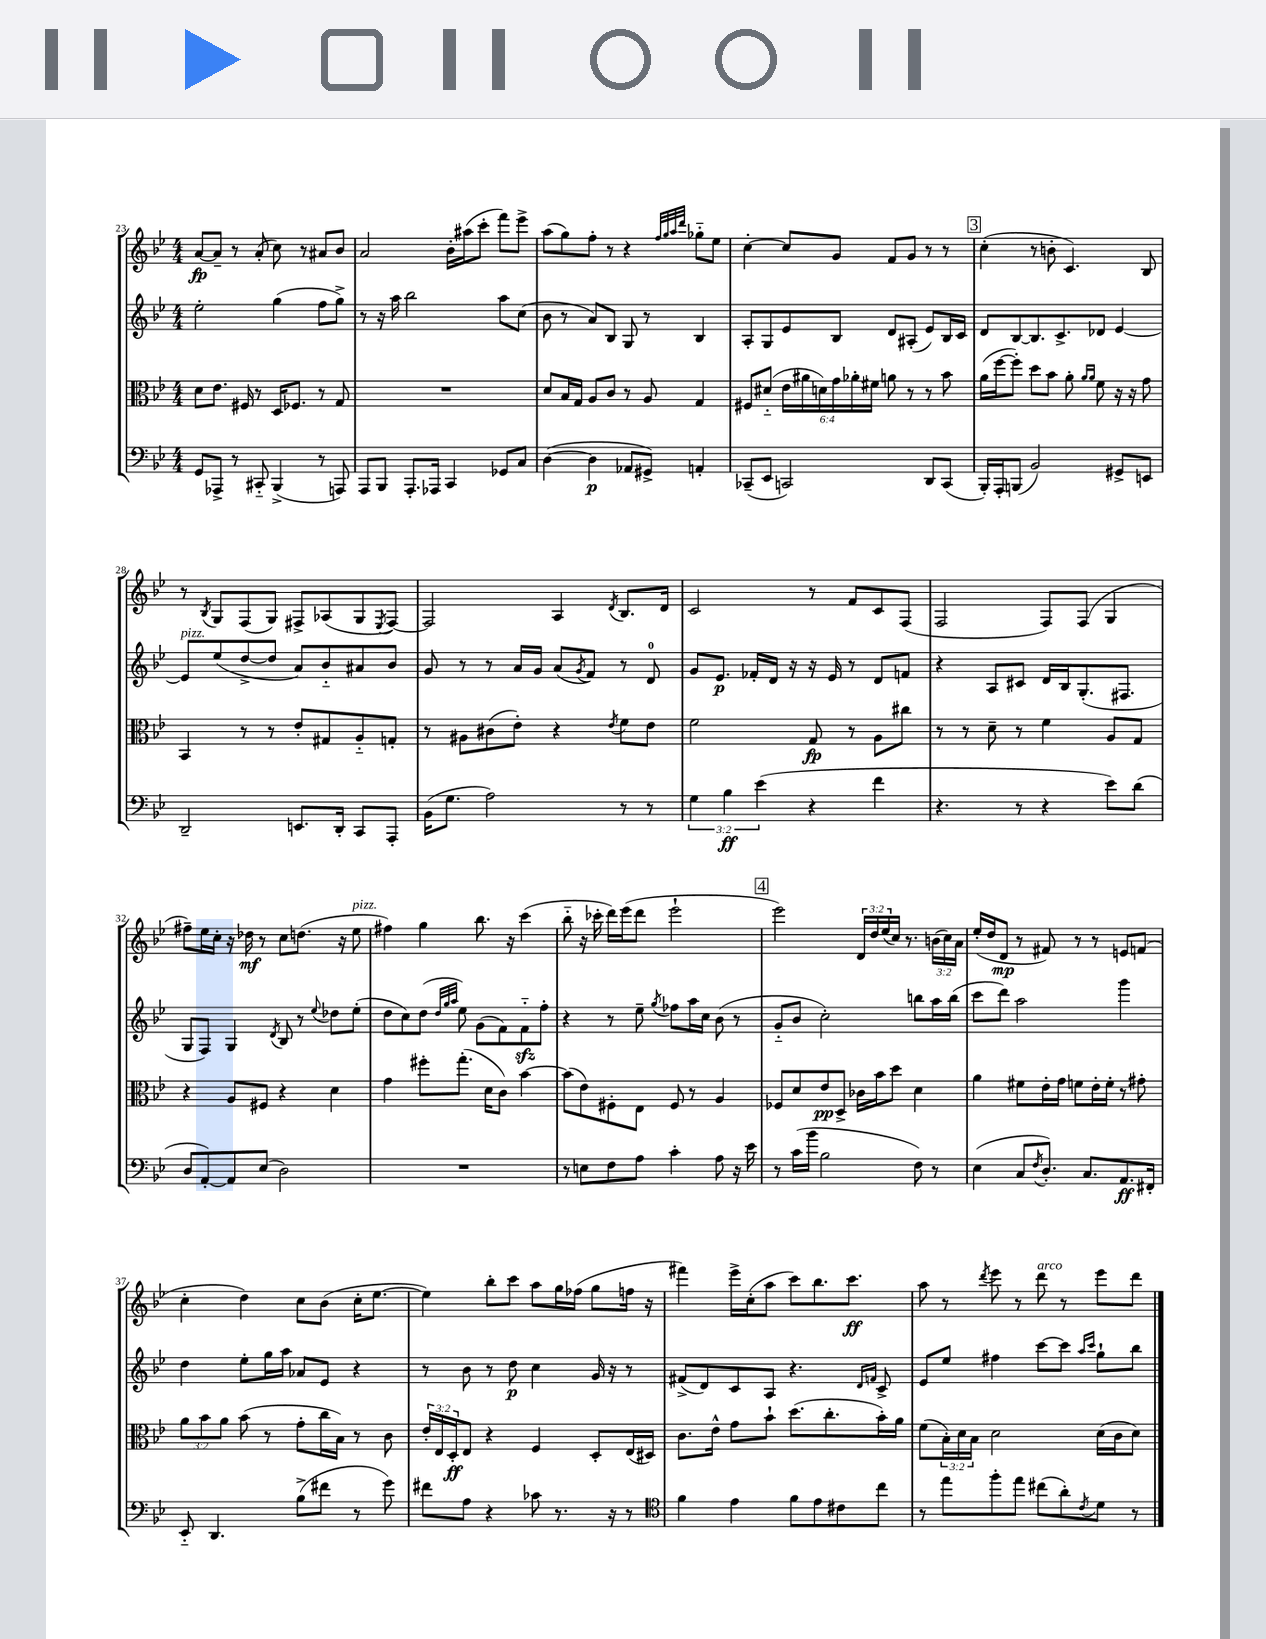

**kern	**dynam	**kern	**dynam	**kern	**dynam	**kern	**dynam
*part4	*part4	*part3	*part3	*part2	*part2	*part1	*part1
*staff4	*staff4	*staff3	*staff3	*staff2	*staff2	*staff1	*staff1
*clefF4	*	*clefC3	*	*clefG2	*	*clefG2	*
*k[b-e-]	*	*k[b-e-]	*	*k[b-e-]	*	*k[b-e-]	*
*M4/4	*	*M4/4	*	*M4/4	*	*M4/4	*
=23	=23	=23	=23	=23	=23	=23	=23
8GG/L	.	8d\L	.	2ee-'\	.	[8a/L	fp
8AAA-X^/J	.	8.e-\J	.	.	.	8a~/J]	.
8r	.	.	.	.	.	8r	.
.	.	16F#X/	.	.	.	.	.
8CC#X/	.	8r	.	.	.	(8a'/	.
(4BBB-^/	.	16D/KL	.	(4gg\	.	8cc\)	.
.	.	8.F-X/J	.	.	.	.	.
.	.	.	.	.	.	8r	.
8r	.	8r	.	8ff\L	.	8a#X/L	.
8AAAn/)	.	8G/	.	8gg^\J)	.	8b-/J	.
=24	=24	=24	=24	=24	=24	=24	=24
8AAA/L	.	1r	.	8r	.	2a/	.
8BBB-/J	.	.	.	16r	.	.	.
.	.	.	.	16aa\	.	.	.
8.AAA'/L	.	.	.	2bb-\	.	.	.
16AAA-X/Jk	.	.	.	.	.	.	.
4CC/	.	.	.	.	.	16b-'\LL	.
.	.	.	.	.	.	(16aa#X\J	.
.	.	.	.	.	.	8ccc'\J	.
8GG-X/L	.	.	.	8aa\L	.	8fff\L)	.
8C/J	.	.	.	(8cc\J	.	8eee-^\J	.
=25	=25	=25	=25	=25	=25	=25	=25
([4D\	.	8d/L	.	8b-\	.	(8aa\L	.
.	.	16B-/L	.	8r	.	8gg\)	.
.	.	16G/JJ	.	.	.	.	.
4D\]	p	8A/L	.	8a/L)	.	8ff'\J	.
.	.	8c/J	.	8B-/J	.	8r	.
8AA-X/L	.	8r	.	8G/	.	4r	.
8GG#X^/J)	.	8A/	.	8r	.	.	.
.	.	.	.	.	.	32qqff/LLL	.
.	.	.	.	.	.	32qqgg/	.
.	.	.	.	.	.	32qqaa/	.
.	.	.	.	.	.	32qqddd/JJJ	.
4AAn'/	.	4G/	.	4B-/	.	8gg-X\L	.
.	.	.	.	.	.	8ee-\J	.
=26	=26	=26	=26	=26	=26	=26	=26
(8CC-X~/L	.	8F#X/L	.	8A'/L	.	[4cc'\	.
8EE-/J	.	(8d#X/J	.	8G/	.	.	.
2CCn/)	.	24e-\LL	.	8e-/	.	8cc/L]	.
.	.	24a#X\	.	.	.	.	.
.	.	24dn\)	.	.	.	.	.
.	.	24g\	.	8B-/J	.	8g/J	.
.	.	24a-X'\	.	.	.	.	.
.	.	24f#X\JJ	.	.	.	.	.
.	.	8an\	.	8d/L	.	8f/L	.
.	.	8r	.	(8A#X'/J	.	8g/J	.
8DD/L	.	8r	.	8e-/L)	.	8r	.
(8CC/J	.	8b-\	.	16B-/L	.	8r	.
.	.	.	.	16c/JJ	.	.	.
!!LO:REH:place=s1:t=3
=27	=27	=27	=27	=27	=27	=27	=27
16BBB-'/LL)	.	(16a\LL	.	8d/L	.	(4cc'\	.
16AAA'/J	.	[16ff\J	.	.	.	.	.
(8BBBn/J	.	8ff'\J])	.	[8B-/	.	.	.
2BB-/)	.	8dd\L	.	8.B-/]	.	8r	.
.	.	8b-\J	.	.	.	8bn'\	.
.	.	.	.	8.c^/	.	.	.
.	.	8a'\	.	.	.	4.c/)	.
.	.	16qqa/LL	.	.	.	.	.
.	.	16qqa/JJ	.	.	.	.	.
.	.	8f\	.	8d-X/J	.	.	.
8GG#X^/L	.	16r	.	[4e-/	.	.	.
.	.	16r	.	.	.	.	.
8EEn/J	.	8g\	.	.	.	8B-/	.
!!LO:LB:g=z
=28	=28	=28	=28	=28	=28	=28	=28
!	!	!	!	!LO:TX:a:i:t=pizz.	!	!	!
2DD~/	.	4BB-/	.	8e-/L]	.	8r	.
.	.	.	.	.	.	8qB-/	.
.	.	.	.	(8ee-/	.	8G/L	.
.	.	8r	.	[8dd^/	.	(8F/	.
.	.	8r	.	8dd/J]	.	8G/J)	.
8.EEn/L	.	8e-'/L	.	8a/L)	.	8F#X^/L	.
.	.	8G#X/	.	8b-/	.	(8A-X/	.
16DD'/Jk	.	.	.	.	.	.	.
8CC/L	.	8A/	.	8a#X/	.	8G/	.
.	.	.	.	.	.	8qE-/	.
8AAA'/J	.	8Gn'/J	.	8b-/J	.	[8F#/J)	.
=29	=29	=29	=29	=29	=29	=29	=29
(16BB-\KL	.	8r	.	8g/	.	2F#/]	.
8.G\J	.	.	.	.	.	.	.
.	.	8A#X\L	.	8r	.	.	.
2A\)	.	(8c#X\	.	8r	.	.	.
.	.	8e-'\J)	.	16a/LL	.	.	.
.	.	.	.	16g/JJ	.	.	.
.	.	4r	.	(8a/L	.	4A/	.
.	.	.	.	8qg/	.	.	.
.	.	.	.	8f/J)	.	.	.
.	.	8qe-/	.	.	.	8qd/	.
8r	.	8f\L	.	8r	.	8.B-/L	.
8r	.	8e-\J	.	8d/	.	.	.
.	.	.	.	.	.	16d/Jk	.
=30	=30	=30	=30	=30	=30	=30	=30
6G\	.	2f\	.	8g/L	.	2c/	.
.	.	.	.	8.e-/J	p	.	.
6B-\	ff	.	.	.	.	.	.
.	.	.	.	16f-X'/LL	.	.	.
(6e-\	.	.	.	.	.	.	.
.	.	.	.	16d/JJ	.	.	.
.	.	.	.	16r	.	.	.
4r	.	8G/	fp	16r	.	8r	.
.	.	.	.	16e-/	.	.	.
.	.	8r	.	8r	.	8f/L	.
4f\	.	8A\L	.	8d/L	.	8c/	.
.	.	8cc#X\J	.	8fn/J	.	(8F/J	.
=31	=31	=31	=31	=31	=31	=31	=31
4.r	.	8r	.	4r	.	2F/	.
.	.	8r	.	.	.	.	.
.	.	8d~\	.	8A/L	.	.	.
8r	.	8r	.	8c#X/J	.	.	.
4r	.	4f\	.	16d/LL	.	8F/L)	.
.	.	.	.	16B-/J	.	.	.
.	.	.	.	(8.G'/	.	(8F/J	.
8e-\L)	.	8A/L	.	.	.	4G/	.
.	.	.	.	8.F#X/J	.	.	.
(8d\J	.	8G/J	.	.	.	.	.
!!LO:LB:g=z
=32	=32	=32	=32	=32	=32	=32	=32
8D/L	.	4r	.	8G/L	.	8ff#X~\L)	.
[8AA'/)	.	.	.	8F/J)	.	16ee-\L	.
.	.	.	.	.	.	16cc'\JJ	.
8AA/]	.	8A/L	.	4G/	.	16r	.
.	.	.	.	.	.	16dd-X\	mf
(8E-/J	.	8F#X/J	.	.	.	8r	.
.	.	.	.	8qd/	.	.	.
2D\)	.	4r	.	8B-/	.	8cc\L	.
.	.	.	.	8r	.	(8.ddn\J	.
.	.	.	.	8qqee-/	.	.	.
.	.	4d\	.	8dd-X\L	.	.	.
.	.	.	.	.	.	16r	.
!	!	!	!	!	!	!LO:TX:a:i:t=pizz.	!
.	.	.	.	(8ee-'\J	.	8ee-\	.
=33	=33	=33	=33	=33	=33	=33	=33
1r	.	4g\	.	8dd\L	.	4ff#X\)	.
.	.	.	.	8cc\)	.	.	.
.	.	8ff#X'\L	.	(8dd\J	.	4gg\	.
.	.	.	.	32qqdd/LLL	.	.	.
.	.	.	.	32qqgg/	.	.	.
.	.	.	.	32qqaa/JJJ	.	.	.
.	.	(8.gg'\J	.	8ee-\)	.	.	.
.	.	.	.	(8g\L	.	8.bb-\	.
.	.	16d\KL	.	.	.	.	.
.	.	8c\J)	.	8f\)	.	.	.
.	.	.	.	.	.	16r	.
.	.	[4b-\	.	8fzz\	.	(4ccc\	.
.	.	.	.	8ff'\J	.	.	.
=34	=34	=34	=34	=34	=34	=34	=34
8r	.	(8b-\L]	.	4r	.	8bb-\	.
8En\L	.	8e-\)	.	.	.	16r	.
.	.	.	.	.	.	16ccc-X'\	.
8F\	.	8F#X'\	.	8r	.	16ddd\LL)	.
.	.	.	.	.	.	(16eee-\J	.
8A\J	.	8E-\J	.	8ee-~\	.	8ddd\J	.
.	.	.	.	8qgg/	.	.	.
4c'\	.	8F#/	.	8ff-X\L	.	2eee-`\	.
.	.	8r	.	16aa\L	.	.	.
.	.	.	.	16cc\JJ	.	.	.
8A\	.	4A/	.	(8b-\	.	.	.
16r	.	.	.	8r	.	.	.
16e-\	.	.	.	.	.	.	.
!!LO:REH:place=s1:t=4
=35	=35	=35	=35	=35	=35	=35	=35
8r	.	8F-X/L	.	8g/L	.	2eee-\)	.
(16c\LL	.	8d/	.	8b-/J	.	.	.
16b-\JJ	.	.	.	.	.	.	.
2B-\	.	8e-/	pp	2cc'\)	.	.	.
.	.	8D^/J	.	.	.	.	.
.	.	16c-X\LL	.	.	.	24d/LL	.
.	.	.	.	.	.	24dd/	.
.	.	16b-\J	.	.	.	.	.
.	.	.	.	.	.	(24ee-/	.
.	.	8dd\J	.	.	.	16cc/JJ)	.
.	.	.	.	.	.	8.r	.
8F\)	.	4d\	.	8bbn\L	.	.	.
8r	.	.	.	16aa\L	.	(24bn\LL	.
.	.	.	.	.	.	24cc\)	.
.	.	.	.	(16bb\JJ	.	.	.
.	.	.	.	.	.	24a\JJ	.
=36	=36	=36	=36	=36	=36	=36	=36
(4E-\	.	4a\	.	8ccc\L	.	(16ee-'/LL	.
.	.	.	.	.	.	16dd/J	.
.	.	.	.	8ddd\J)	.	8d/J	mp
8C/L	.	8f#X\L	.	2aa\	.	8r	.
8qF/	.	.	.	.	.	.	.
8.D'/J)	.	16e-'\L	.	.	.	8f#X/)	.
.	.	16g\JJ	.	.	.	.	.
.	.	8fn\L	.	.	.	8r	.
8.C/L	.	.	.	.	.	.	.
.	.	16e-'\L	.	.	.	8r	.
.	.	16f'\JJ	.	.	.	.	.
8.AA/	ff	8r	.	4ggg\	.	8en/L	.
.	.	8g#X'\	.	.	.	(8fn/J	.
16FF#X'/Jk	.	.	.	.	.	.	.
!!LO:LB:g=z
=37	=37	=37	=37	=37	=37	=37	=37
8EE-/	.	12a\L	.	4dd\	.	4cc'\	.
.	.	12b-\	.	.	.	.	.
4.DD/	.	.	.	.	.	.	.
.	.	12a\J	.	.	.	.	.
.	.	(8b-\	.	8ee-'\L	.	4dd\)	.
.	.	8r	.	16gg\L	.	.	.
.	.	.	.	16aa\JJ	.	.	.
(8B-^\L	.	8g'\L	.	8a-X/L	.	8cc\L	.
8f#X\J	.	16cc\L	.	8e-/J	.	(8b-\J	.
.	.	16B-\JJ)	.	.	.	.	.
8r	.	8r	.	4r	.	16cc'\KL	.
.	.	.	.	.	.	[8.ee-\J	.
8g\)	.	8c\	.	.	.	.	.
=38	=38	=38	=38	=38	=38	=38	=38
8f#X\L	.	24e-'/LL	.	8r	.	4ee-\])	.
.	.	24E-/	.	.	.	.	.
.	.	24D'/J	ff	.	.	.	.
8A\J	.	8E-/J	.	8b-\	.	.	.
4r	.	4r	.	8r	.	8bb-'\L	.
.	.	.	.	8dd\	p	8ccc\J	.
8c-X\	.	4F/	.	4cc\	.	8aa\L	.
8.r	.	.	.	.	.	16gg\L	.
.	.	.	.	.	.	(16ff-X\JJ	.
.	.	8D'/L	.	16g/	.	8gg\L	.
16r	.	.	.	16r	.	.	.
8r	.	(16E-/L	.	8r	.	16ffn\Jk	.
.	.	16D#X/JJ)	.	.	.	16r	.
=39	=39	=39	=39	=39	=39	=39	=39
*clefC4	*	*	*	*	*	*	*
4f\	.	8.c\L	.	(8f#X^/L	.	4fff#X\)	.
.	.	.	.	8d/)	.	.	.
.	.	16e-^^\Jk	.	.	.	.	.
4e-\	.	8g\L	.	8c/	.	16eee-^\LL	.
.	.	.	.	.	.	(16cc'\J	.
.	.	8b-`\J	.	8A/J	.	8aa\J	.
8f\L	.	(8.dd\L	.	4.r	.	8ccc\L)	.
8e-\	.	.	.	.	.	8.bb-\	.
.	.	8.cc'\	.	.	.	.	.
8c#X\	.	.	.	.	.	.	.
.	.	.	.	.	.	8.ccc\J	ff
.	.	.	.	16qqd/LL	.	.	.
.	.	.	.	16qqfn/JJ	.	.	.
8cc\J	.	16b-'\L)	.	8c^/	.	.	.
.	.	16a\JJ	.	.	.	.	.
=40	=40	=40	=40	=40	=40	=40	=40
8r	.	(8f\L	.	8e-/L	.	8aa\	.
8ee-\L	.	24B-'\L)	.	8ee-/J	.	8r	.
.	.	24d\	.	.	.	.	.
.	.	24B-\JJ	.	.	.	.	.
.	.	.	.	.	.	8qddd/	.
8ff'\	.	2d\	.	4ff#X\	.	8eee-\	.
8ee-\J	.	.	.	.	.	8r	.
!	!	!	!	!	!	!LO:TX:a:i:t=arco	!
(8cc#X\L	.	.	.	[8ccc\L	.	8ddd\	.
8a'\)	.	.	.	8ccc\J]	.	8r	.
.	.	.	.	16qqaa/LL	.	.	.
8qc/	.	.	.	16qqccc/JJ	.	.	.
8d\J	.	(16d\LL	.	8gg`\L	.	8eee-\L	.
.	.	16c\J	.	.	.	.	.
8r	.	8d\J)	.	8bb-\J	.	8ddd\J	.
==	==	==	==	==	==	==	==
*-	*-	*-	*-	*-	*-	*-	*-
